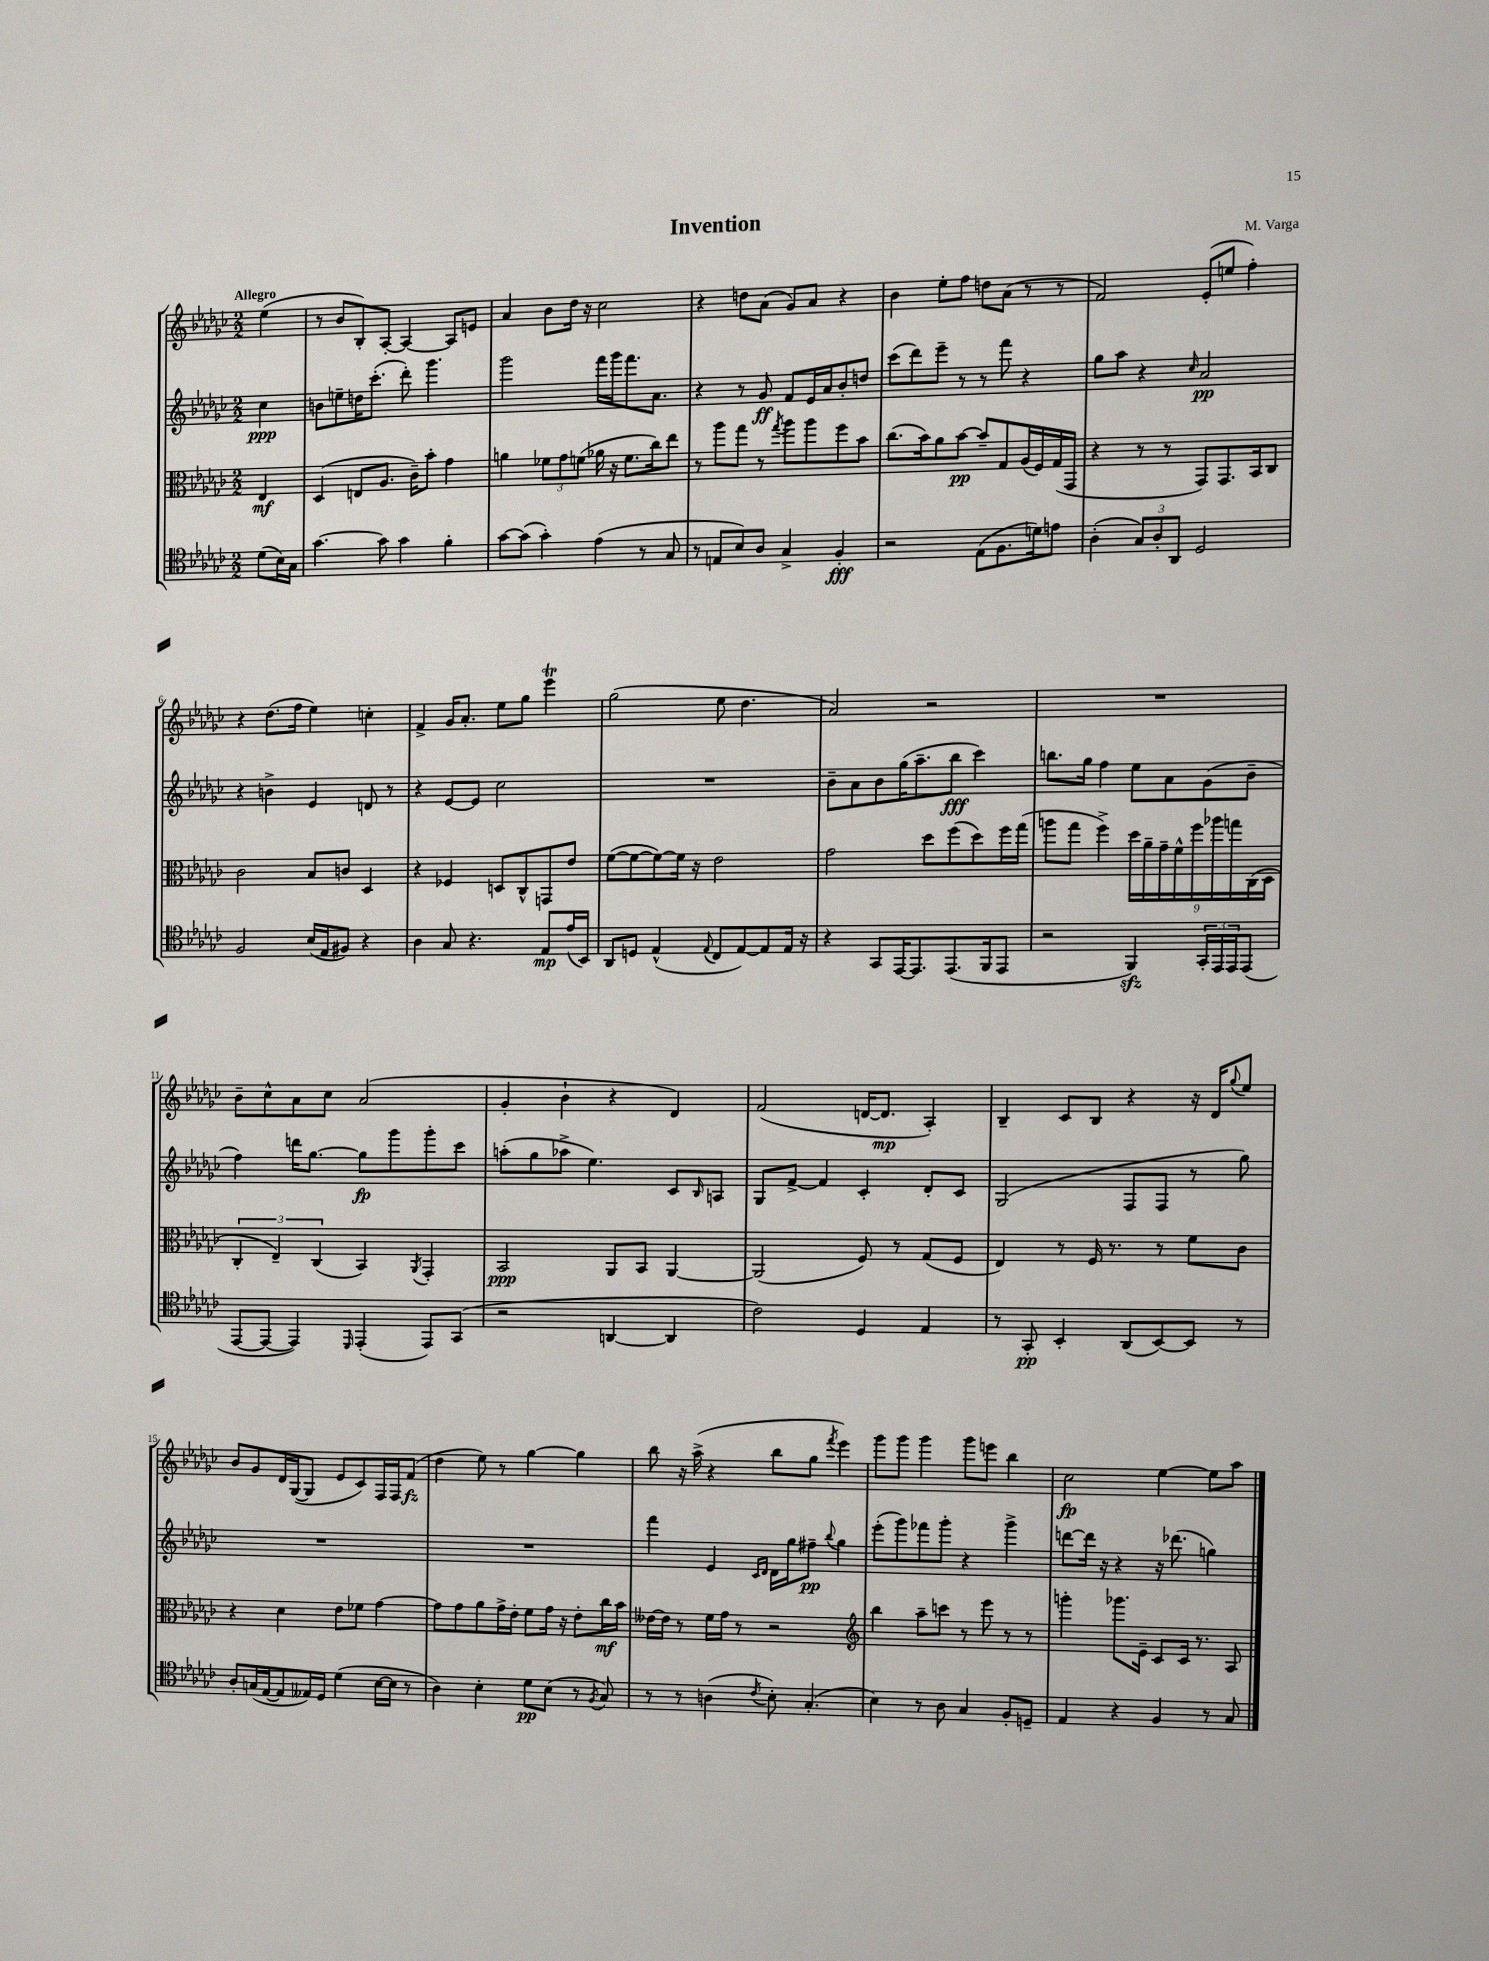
\header { title = "Invention" composer = "M. Varga" }
<<
\new StaffGroup <<
\new Staff = "s0" {
    \clef treble \key ges \major \numericTimeSignature \time 2/2 \partial 4 \tempo "Allegro"
    ees''4( |
    r8 bes'8 bes8-.) aes8~-. aes4~ aes8 e'8 |
    aes'4 bes'8 des''16 r16 ces''2 |
    r4 d''8 aes'8( ges'8) aes'8 r4 |
    bes'4 ees''8-. f''8 d''8 aes'8( r8 r8 |
    f'2) ees'8-.( e''8 f''4-.) |
    r4 des''8.( f''16 ees''4) c''4-. |
    f'4-> ges'16 aes'8.-. ees''8 ges''8 ees'''4\trill |
    ges''2( ees''8 des''4. |
    aes'2) r2 |
    R1 |
    bes'8-- ces''8-^ aes'8 ces''8 aes'2( |
    ges'4-. bes'4-! r4 des'4) |
    f'2( d'16~ d'8.\mp aes4-.) |
    bes4-- ces'8 bes8 r4 r16 des'16 \appoggiatura { ges''8 } ees''8 |
    bes'8 ges'8 des'16 ges16~( ges8 ees'8 ces'8) f16 f16 f'8\fz( |
    des''4 ees''8) r8 ges''4~ ges''4 |
    bes''8 r16 aes''16->( r4 bes''8 ges''8 \acciaccatura { f'''8 } ees'''4) |
    ges'''8 ges'''8 ges'''4 ges'''8 e'''8 bes''4 |
    ces''2\fp ees''4~ ees''8 aes''8 \bar "|." |
}
\new Staff = "s1" {
    \clef treble \key ges \major \numericTimeSignature \time 2/2 \partial 4
    ces''4\ppp |
    b'8 e''8-- d''16 ces'''8.-.( des'''8-.) ges'''4. |
    ges'''2 f'''16 ges'''16 f'''8. aes'8. |
    r4 r8 ges'8\ff f'8 ees'16 aes'16 bes'8-. d''8 |
    ces'''8( des'''8) ees'''8-- r8 r8 f'''8 r4 |
    ges''8 aes''8 r4 \grace { ces''16 } aes'2\pp |
    r4 b'4-> ees'4 d'8 r8 |
    r4 ees'8~ ees'8 ces''2 |
    R1 |
    bes'8-- aes'8 bes'8 ges''16( aes''8.-- bes''8\fff ces'''4) |
    b''8. ges''16 f''4 ees''8 aes'8 ges'8( bes'8-- |
    f''4) d'''16 ges''8.~ ges''8\fp ges'''8 ges'''8-. ces'''8 |
    a''8-.( ges''8 aes''8-> ees''4.) ces'8 \grace { bes16 } a8 |
    ges8 f'8~-> f'4 ces'4-. des'8-. ces'8 |
    ges2( f8 f8 r8 ges''8) |
    R1 |
    R1 |
    f'''4 ees'4 \grace { ces'16 des'16 } des'16 ges''16 fis''8--\pp \appoggiatura { bes''8 } ges''4 |
    ees'''8-.( ges'''8) fes'''8 ges'''8-. r4 ges'''4-> |
    d'''8~ d'''16 r16 r4 r16 des'''8.( g''4) \bar "|." |
}
\new Staff = "s2" {
    \clef alto \key ges \major \numericTimeSignature \time 2/2 \partial 4
    ees4\mf |
    des4( e8 aes8. ces'16--) bes'8-. ges'4 |
    a'4 \tuplet 3/2 { fes'8 ges'8 f'8( } aes'16 r16 f'8. ces''16) ees''8 |
    r8 aes''8 ges''8 r8 \acciaccatura { ges''8 } aes''8 aes''8 f''8 bes'8 |
    ces''8.( bes'16) aes'8 bes'8~\pp bes'8-- ges8 aes16( f16) ges16( ges,16 |
    r4 r8 r8 ges,8) ges,8. bes,16 ces8 |
    ces'2 bes8 c'8 des4 |
    r4 fes4 d8 ces8-^ g,8 ees'8 |
    f'8~( f'8~ f'8~) f'16 r16 ees'2 |
    ges'2 des''8 f''8( des''8) f''16 ges''16( |
    a''8 ges''8 f''4->) \tuplet 9/8 { des''16 aes'16-- ges'16-- f'16-^ f''16 aes''16 g''16 ces16( des16 } |
    \tuplet 3/2 { ces4-. ees4--) ces4( } bes,4) \acciaccatura { aes,8 } ges,4-. |
    bes,2\ppp aes,8 bes,8 aes,4~ |
    aes,2( f8) r8 ges8( f8 |
    ees4) r8 f16 r8. r8 f'8 ces'8 |
    r4 des'4 ees'8 fes'8 ges'4~ |
    ges'8 ges'8 aes'8 ges'16-> ees'16-. f'8 ges'16 r16 ees'8-. ces''16\mf bes'16 |
    eeses'16~ eeses'16 r8 f'16 ges'16 r8 r2 |
    \clef treble bes''4 aes''8-- c'''8 r8 ees'''8 r8 r8 |
    g'''4-. ges'''8. ees'16-- ces'8 ces'16 r8. aes8 \bar "|." |
}
\new Staff = "s3" {
    \clef tenor \key ges \major \numericTimeSignature \time 2/2 \partial 4
    des'8( bes16) ges16 |
    ges'4.~ ges'8 ges'4 f'4-. |
    ges'8~ ges'8( ges'4-.) ees'4( r8 ges8 |
    r8 e8 bes8) aes8 ges4-> f4-.\fff |
    r2 ees8( f8. d'16) e'8 |
    aes4-.( \tuplet 3/2 { ges8) aes8-. aes,8 } des2 |
    f2 bes16( ees16 fis8) r4 |
    aes4 ges8 r4. ees8\mp ees'16( bes,16) |
    aes,8 d8 ees4-^( \appoggiatura { ees8 } ces8 ees8~) ees8 ees16 r16 |
    r4 ges,8 ees,16~ ees,8. ees,8.( f,16 ees,8 |
    r2 f,4\sfz) \tuplet 3/2 { ges,16-. ees,16 ees,16 } ees,8( |
    ees,8~ ees,8~ ees,4) \grace { des,16 } ees,4-.( ees,8) ges,8( |
    r2 a,4~ a,4 |
    ces'2) des4 ees4 |
    r8 ges,8-.\pp bes,4-. aes,8( bes,8~) bes,8 r8 |
    aes8-. g16( ees16~ ees8 eeses16) des16 des'4( bes16~ bes16 r8 |
    aes4) bes4-. des'8\pp bes8( r8 \acciaccatura { f8 } ges8) |
    r8 r8 a4( \acciaccatura { ces'8 } bes8-.) ges4.-.( |
    bes4) r8 aes8 ges4 f8-. d8-- |
    ees4 r4 f4 r8 ges8 \bar "|." |
}
>>
>>
